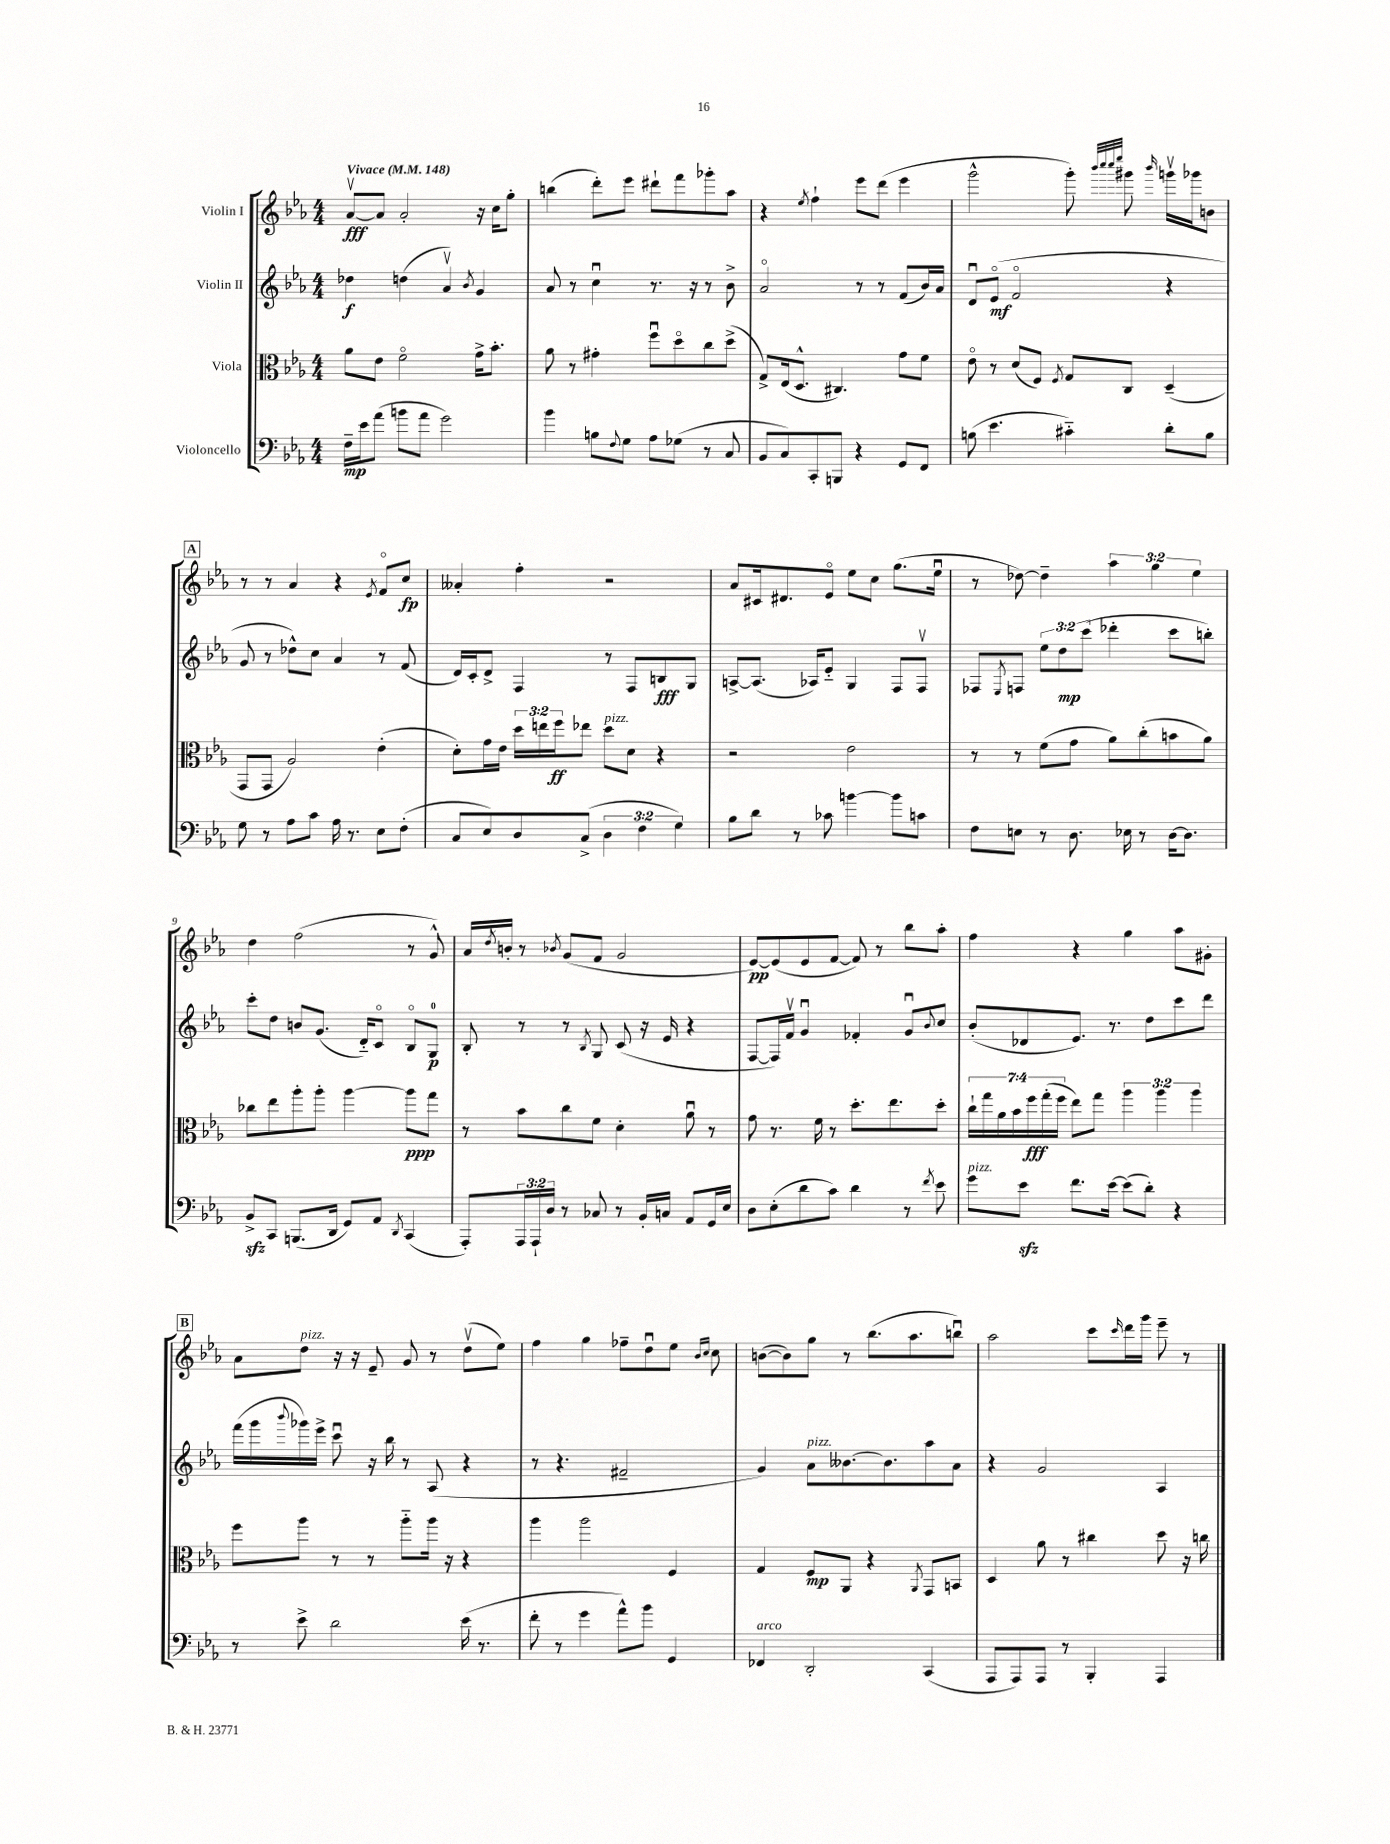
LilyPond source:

<<
\new StaffGroup <<
\new Staff = "s0" \with { instrumentName = "Violin I" } {
    \clef treble \key ees \major \numericTimeSignature \time 4/4 \override Staff.TupletNumber.text = #tuplet-number::calc-fraction-text \tempo "Vivace" 4 = 148
    aes'8~\upbow\fff aes'8 aes'2-. r16 c''16 g''8-. |
    b''4( d'''8-.) ees'''8 dis'''8-! f'''8 ges'''8-. aes''8 |
    r4 \acciaccatura { ees''8 } f''4-! ees'''8 d'''8( ees'''4 |
    g'''2-^ g'''8-.) \grace { bes'''32 c''''32 c''''32 ees''''32 } gis'''8 \grace { bes'''16 } g'''16\upbow ges'''16 b'8 |
    \mark \markup { \box "A" } r8 r8 aes'4 r4 \acciaccatura { ees'8 } f'8\flageolet c''8\fp |
    aeses'4-. f''4-. r2 |
    aes'8 cis'16 dis'8. ees'8\flageolet ees''8 c''8 g''8.( ees''16\downbow |
    r8 des''8~) des''4-- \tuplet 3/2 { aes''4 g''4 ees''4 } |
    d''4 f''2( r8 g'8-^) |
    aes'16 \acciaccatura { d''8 } b'16-. r8 \acciaccatura { bes'8 } g'8( f'8 g'2 |
    ees'8~\pp) ees'8( ees'8 f'8~ f'8) r8 bes''8 aes''8-. |
    f''4 r4 g''4 aes''8 gis'8-. |
    \mark \markup { \box "B" } aes'8 d''8^\markup { \italic "pizz." } r16 r16 ees'8-- g'8 r8 d''8\upbow( ees''8) |
    f''4 g''4 fes''8-- d''8\downbow ees''8 \grace { bes'16 c''16 } c''8 |
    b'8~( b'8) g''8 r8 bes''8.( aes''8. b''8\downbow) |
    aes''2 c'''8 \grace { c'''16 } d'''16 g'''16 ees'''8-- r8 \bar "|." |
}
\new Staff = "s1" \with { instrumentName = "Violin II" } {
    \clef treble \key ees \major \numericTimeSignature \time 4/4 \override Staff.TupletNumber.text = #tuplet-number::calc-fraction-text
    des''4\f d''4( aes'4\upbow) \acciaccatura { bes'8 } g'4 |
    aes'8 r8 c''4\downbow r8. r16 r8 bes'8-> |
    aes'2\flageolet r8 r8 f'8( bes'16) aes'16 |
    d'8\downbow ees'8\flageolet\mf( f'2\flageolet r4 |
    \mark \markup { \box "A" } g'8 r8 des''8-^) c''8 aes'4 r8 f'8( |
    d'16) c'16-. d'8-> f4 r8 f8 b8\fff g8 |
    a8~-> a8.( aes16) ees'8-_ g4 f8 f8\upbow |
    fes8 \acciaccatura { ees8 } f8 \tuplet 3/2 { ees''8 d''8\mp c'''8( } des'''4-. c'''8 b''8-.) |
    c'''8-. d''8 b'8 g'8.( d'16-_) c'8\flageolet bes8\flageolet g8-0\p |
    bes8-. r8 r8 \acciaccatura { bes8 } g8 c'8( r16 ees'16 r4 |
    f8~ f16) f'16\upbow g'4\downbow fes'4-. g'8\downbow \appoggiatura { bes'8 } c''8 |
    bes'8-.( des'8 ees'8.) r8. d''8 c'''8 d'''8 |
    \mark \markup { \box "B" } f'''16( g'''16 \appoggiatura { bes'''8 } ges'''16) ees'''16-> c'''8\downbow r16 bes''16 r8 aes8( r4 |
    r8 r4. fis'2-- |
    g'4) aes'8^\markup { \italic "pizz." } beses'8.~ beses'8. aes''8 aes'8 |
    r4 g'2 aes4 \bar "|." |
}
\new Staff = "s2" \with { instrumentName = "Viola" } {
    \clef alto \key ees \major \numericTimeSignature \time 4/4 \override Staff.TupletNumber.text = #tuplet-number::calc-fraction-text
    aes'8 ees'8 f'2\flageolet g'16-> bes'8.-. |
    aes'8 r8 gis'4-. f''8\downbow d''8\flageolet c''8 d''8->( |
    g8->) ees16( d8.-^ cis4.) g'8 f'8 |
    ees'8\flageolet r8 d'8( f8) \acciaccatura { f8 } g8 c8 d4--( |
    \mark \markup { \box "A" } g,8 g,8 aes2) ees'4-.( |
    d'8-.) g'16 ees'16 \tuplet 3/2 { d''16 e''16 f''16\ff } ees''8 d''8^\markup { \italic "pizz." } d'8 r4 |
    r2 ees'2 |
    r8 r8 f'8( g'8 aes'8) c''8-.( b'8 aes'8) |
    ces''8 ees''8 aes''8-. aes''8-. aes''4~ aes''8\ppp g''8 |
    r8 bes'8 c''8 f'8 d'4-. aes'8\downbow r8 |
    g'8 r8. f'16 r8 d''8.-. ees''8. d''8-. |
    \tuplet 7/4 { c''16-! g''16 aes'16 bes'16 f''16\fff g''16-.( f''16 } ees''8) g''8 \tuplet 3/2 { aes''4 aes''4 aes''4 } |
    \mark \markup { \box "B" } f''8 aes''8 r8 r8 aes''8-_ aes''16 r16 r4 |
    aes''4 aes''2 f4 |
    g4 f8\mp aes,8 r4 \acciaccatura { aes,8 } g,8 b,8 |
    d4 aes'8 r8 cis''4 d''8 r16 c''16 \bar "|." |
}
\new Staff = "s3" \with { instrumentName = "Violoncello" } {
    \clef bass \key ees \major \numericTimeSignature \time 4/4 \override Staff.TupletNumber.text = #tuplet-number::calc-fraction-text
    f16--\mp ees'16 aes'8( b'8 aes'8 g'2) |
    bes'4 b8 \appoggiatura { f8 } g8 aes8 ges8( r8 c8 |
    bes,8 c8) c,8-. b,,8 r4 g,8 f,8 |
    b8( ees'4. cis'4-_) d'8-. b8 |
    \mark \markup { \box "A" } g8 r8 aes8 c'8 aes16 r8. ees8 f8-.( |
    c8 ees8) d8 c8->( \tuplet 3/2 { d4 f4 g4) } |
    bes8 d'8 r8 ces'8 b'4~ b'8 c'8 |
    f8 e8 r8 d8. ees16 r8 d16~ d8. |
    bes,8->\sfz c,8 b,,8.( d,16 g,8) aes,8 \acciaccatura { d,8 } c,4( |
    aes,,8-.) \tuplet 3/2 { aes,,16 aes,,16-! d16 } r8 ces8 r8 bes,16-. c16 aes,8 g,16 ees16 |
    d8 ees8-.( d'8 c'8) d'4 r8 \acciaccatura { f'8 } ees'8 |
    g'8^\markup { \italic "pizz." } ees'8\sfz f'8. ees'16~ ees'8( d'8-.) r4 |
    \mark \markup { \box "B" } r8 ees'8-> d'2 ees'16( r8. |
    f'8-. r8 g'4 aes'8-^) bes'8 g,4 |
    fes,4^\markup { \italic "arco" } d,2-. c,4( |
    aes,,8 aes,,8) aes,,8 r8 bes,,4-. aes,,4 \bar "|." |
}
>>
>>
